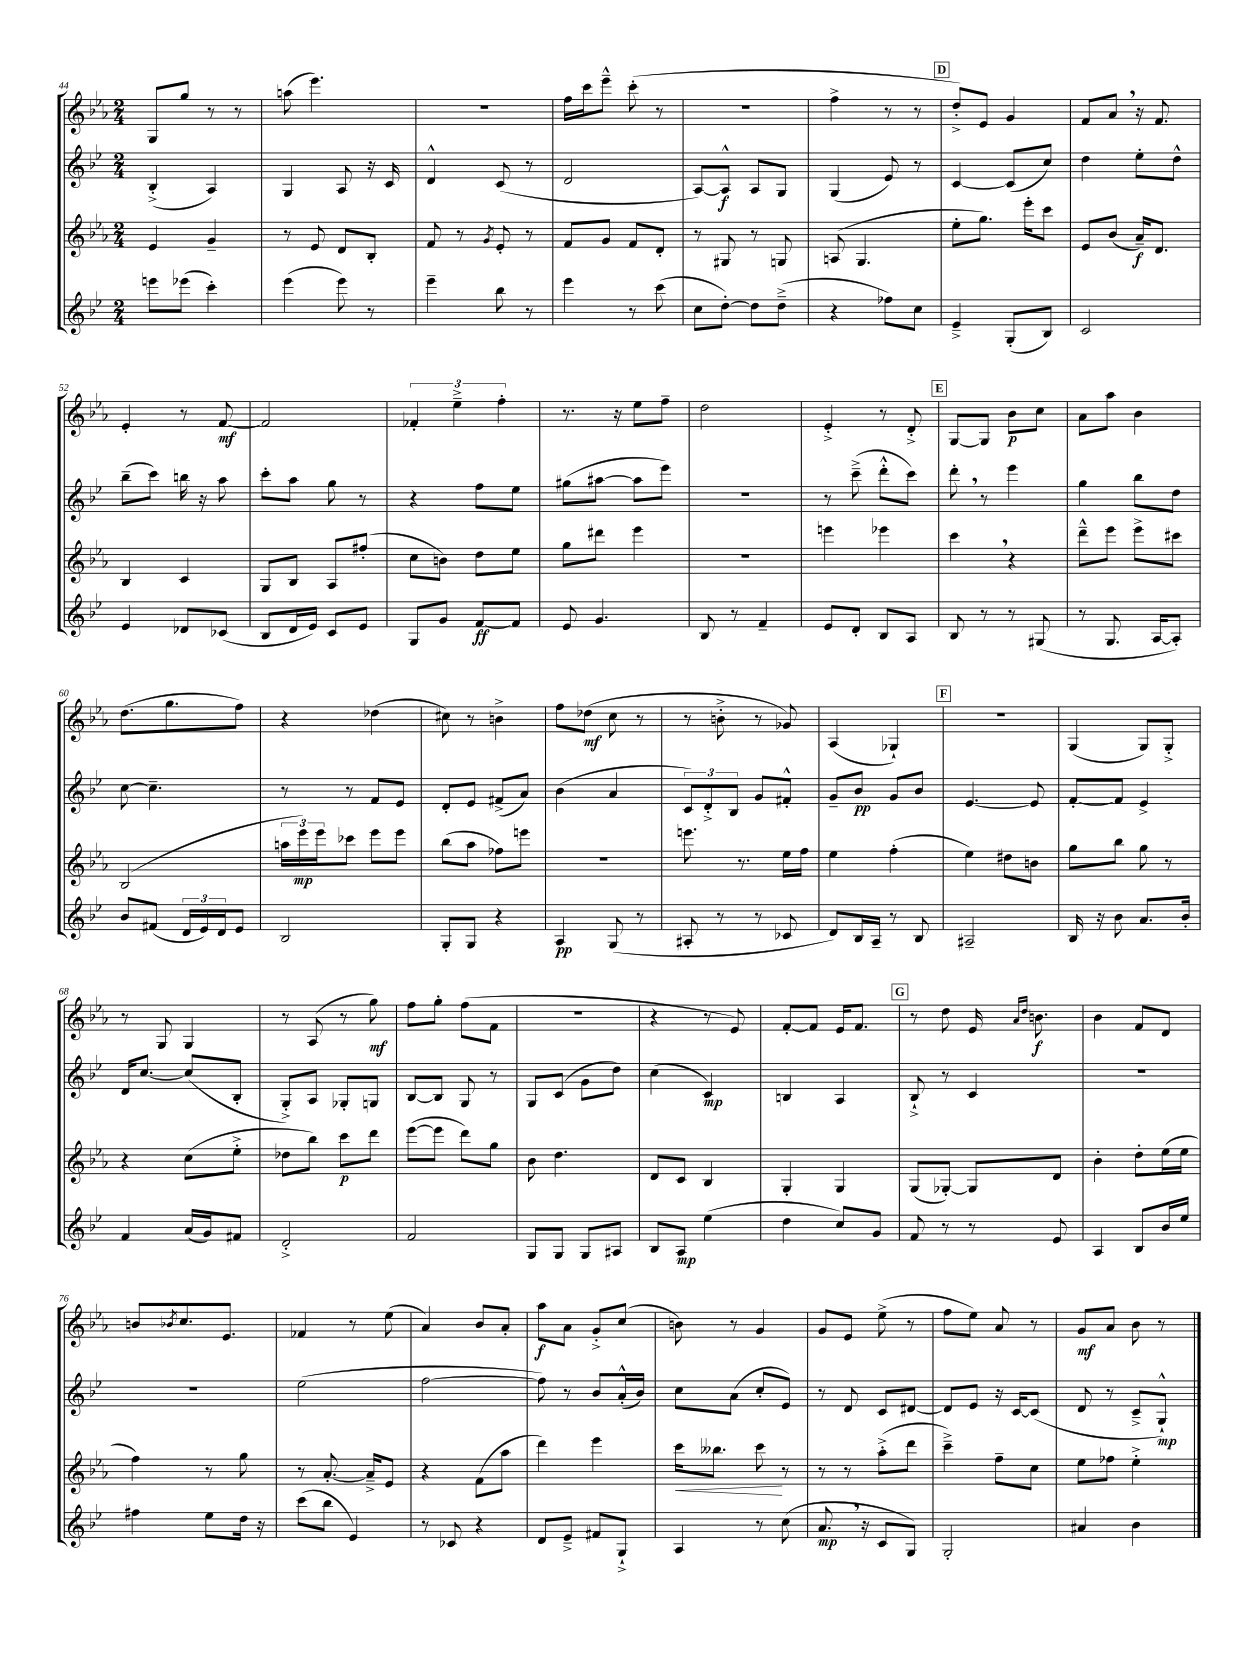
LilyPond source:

<<
\new StaffGroup <<
\new Staff = "s0" {
    \clef treble \key ees \major \numericTimeSignature \time 2/4
    g8 g''8 r8 r8 |
    a''8( ees'''4.) |
    R2 |
    f''16 c'''16 ees'''8---^ c'''8-.( r8 |
    r2 |
    f''4-> r8 r8 |
    \mark \markup { \box "D" } d''8-.->) ees'8 g'4 |
    f'8 aes'8 \breathe r16 f'8. |
    ees'4-. r8 f'8~\mf |
    f'2 |
    \tuplet 3/2 { fes'4-. ees''4---> f''4-. } |
    r8. r16 ees''8 f''8-- |
    d''2 |
    ees'4-.-> r8 d'8-.-> |
    \mark \markup { \box "E" } g8~ g8 bes'8\p c''8 |
    aes'8 aes''8 bes'4 |
    d''8.( g''8. f''8) |
    r4 des''4( |
    cis''8) r8 b'4-> |
    f''8 des''8\mf( c''8 r8 |
    r8 b'8-.-> r8 ges'8) |
    aes4( ges4-!) |
    \mark \markup { \box "F" } r2 |
    g4( g8) g8-.-> |
    r8 g8 g4 |
    r8 aes8( r8 g''8\mf) |
    f''8 g''8-. f''8( f'8 |
    r2 |
    r4 r8 ees'8) |
    f'8~-. f'8 ees'16 f'8. |
    \mark \markup { \box "G" } r8 d''8 ees'16 \grace { aes'16 d''16 } b'8.\f |
    bes'4 f'8 d'8 |
    b'8 \acciaccatura { bes'8 } c''8. ees'8. |
    fes'4 r8 ees''8( |
    aes'4) bes'8 aes'8-. |
    aes''8\f aes'8 g'8-.-> c''8( |
    b'8) r8 g'4 |
    g'8 ees'8 ees''8->( r8 |
    f''8 ees''8) aes'8 r8 |
    g'8\mf aes'8 bes'8 r8 \bar "|." |
}
\new Staff = "s1" {
    \clef treble \key bes \major \numericTimeSignature \time 2/4
    bes4-.->( a4) |
    g4 a8 r16 c'16 |
    d'4-^ c'8( r8 |
    d'2 |
    a8~) a8-^\f a8 g8 |
    g4( ees'8) r8 |
    \mark \markup { \box "D" } c'4~ c'8( c''8) |
    d''4 ees''8-. d''8-^ |
    bes''8--( c'''8) b''16 r16 a''8 |
    c'''8-. a''8 g''8 r8 |
    r4 f''8 ees''8 |
    gis''8( ais''8~ ais''8 ees'''8) |
    r2 |
    r8 c'''8--->( d'''8-.-^ c'''8) |
    \mark \markup { \box "E" } d'''8-. \breathe r8 ees'''4 |
    g''4 bes''8 d''8 |
    c''8~ c''4.-- |
    r8 r8 f'8 ees'8 |
    d'8-. ees'8 fis'8->( a'8) |
    bes'4( a'4 |
    \tuplet 3/2 { c'8) d'8-.-> bes8 } g'8 fis'8-.-^ |
    g'8-- bes'8\pp g'8 bes'8 |
    \mark \markup { \box "F" } ees'4.~ ees'8 |
    f'8~-. f'8 ees'4-> |
    d'16 c''8.~ c''8( bes8-. |
    g8-.->) a8 ges8-. g8 |
    bes8~ bes8 g8 r8 |
    g8 c'8( g'8 d''8) |
    c''4( c'4\mp) |
    b4 a4 |
    \mark \markup { \box "G" } bes8-!-> r8 c'4 |
    R2 |
    R2 |
    ees''2( |
    f''2~ |
    f''8) r8 bes'8 a'16-.-^( bes'16) |
    c''8 a'8( c''8-. ees'8) |
    r8 d'8 c'8 dis'8~ |
    dis'8 ees'8 r16 c'16~ c'8( |
    d'8 r8 c'8---> g8-!-^\mp) \bar "|." |
}
\new Staff = "s2" {
    \clef treble \key ees \major \numericTimeSignature \time 2/4
    ees'4 g'4-- |
    r8 ees'8 d'8 bes8-. |
    f'8 r8 \acciaccatura { g'8 } ees'8-. r8 |
    f'8 g'8 f'8 d'8-. |
    r8 gis8 r8 g8 |
    a8( g4. |
    \mark \markup { \box "D" } ees''8-. g''8.) ees'''16-. c'''8 |
    ees'8 bes'8( aes'16--\f) d'8. |
    bes4 c'4 |
    g8 bes8 aes8 fis''8-.( |
    c''8 b'8) d''8 ees''8 |
    g''8 dis'''8 ees'''4 |
    R2 |
    e'''4 ees'''4 |
    \mark \markup { \box "E" } c'''4 \breathe r4 |
    d'''8---^ ees'''8 ees'''8-> cis'''8 |
    bes2( |
    \tuplet 3/2 { a''16 ees'''16\mp) ees'''16 } ces'''8 ees'''8 ees'''8 |
    bes''8( aes''8 fes''8) e'''8 |
    r2 |
    e'''8. r8. ees''16 f''16 |
    ees''4 f''4-.( |
    \mark \markup { \box "F" } ees''4) dis''8 b'8 |
    g''8 bes''8 g''8 r8 |
    r4 c''8( ees''8-.-> |
    des''8 bes''8) c'''8\p d'''8 |
    ees'''8~( ees'''8 d'''8) g''8 |
    bes'8 d''4. |
    d'8 c'8 bes4 |
    g4-. g4 |
    \mark \markup { \box "G" } g8( ges8~-.) ges8 d'8 |
    bes'4-. d''8-. ees''16( ees''16 |
    f''4) r8 g''8 |
    r8 aes'8.~-. aes'16---> ees'8 |
    r4 f'8( aes''8 |
    d'''4) ees'''4 |
    c'''16\< beses''8. c'''8\! r8 |
    r8 r8 aes''8-.->( d'''8 |
    c'''4--->) f''8-- c''8 |
    ees''8 fes''8 ees''4-.-> \bar "|." |
}
\new Staff = "s3" {
    \clef treble \key bes \major \numericTimeSignature \time 2/4
    e'''8 ees'''8( c'''4-.) |
    ees'''4( ees'''8) r8 |
    ees'''4-- bes''8 r8 |
    ees'''4 r8 c'''8( |
    c''8 d''8~-.) d''8 d''8--->( |
    r4 fes''8) c''8 |
    \mark \markup { \box "D" } ees'4---> g8-.( bes8) |
    c'2 |
    ees'4 des'8 ces'8( |
    bes8 d'16 ees'16) c'8 ees'8 |
    g8 g'8 f'8~\ff f'8 |
    ees'8 g'4. |
    bes8 r8 f'4-- |
    ees'8 d'8-. bes8 a8 |
    \mark \markup { \box "E" } bes8 r8 r8 gis8( |
    r8 g8. a16~ a8-.) |
    bes'8 fis'8( \tuplet 3/2 { d'16 ees'16) d'16 } ees'8 |
    bes2 |
    g8-. g8 r4 |
    a4\pp g8( r8 |
    ais8-. r8 r8 ces'8 |
    d'8) bes16 a16-- r8 bes8 |
    \mark \markup { \box "F" } ais2-- |
    bes16 r16 bes'8 a'8. bes'16-. |
    f'4 a'16( g'16) fis'8 |
    d'2-.-> |
    f'2 |
    g8 g8 g8 ais8 |
    bes8 a8\mp ees''4( |
    d''4 c''8) g'8 |
    \mark \markup { \box "G" } f'8 r8 r8 ees'8 |
    a4 bes8 bes'16 ees''16 |
    fis''4 ees''8 d''16 r16 |
    c'''8( bes''8 ees'4) |
    r8 ces'8 r4 |
    d'8 ees'8---> fis'8 g8-!-> |
    a4 r8 c''8( |
    a'8.\mp \breathe r16 c'8 g8) |
    g2-. |
    ais'4 bes'4 \bar "|." |
}
>>
>>
\layout { \context { \Score currentBarNumber = #44 } }
